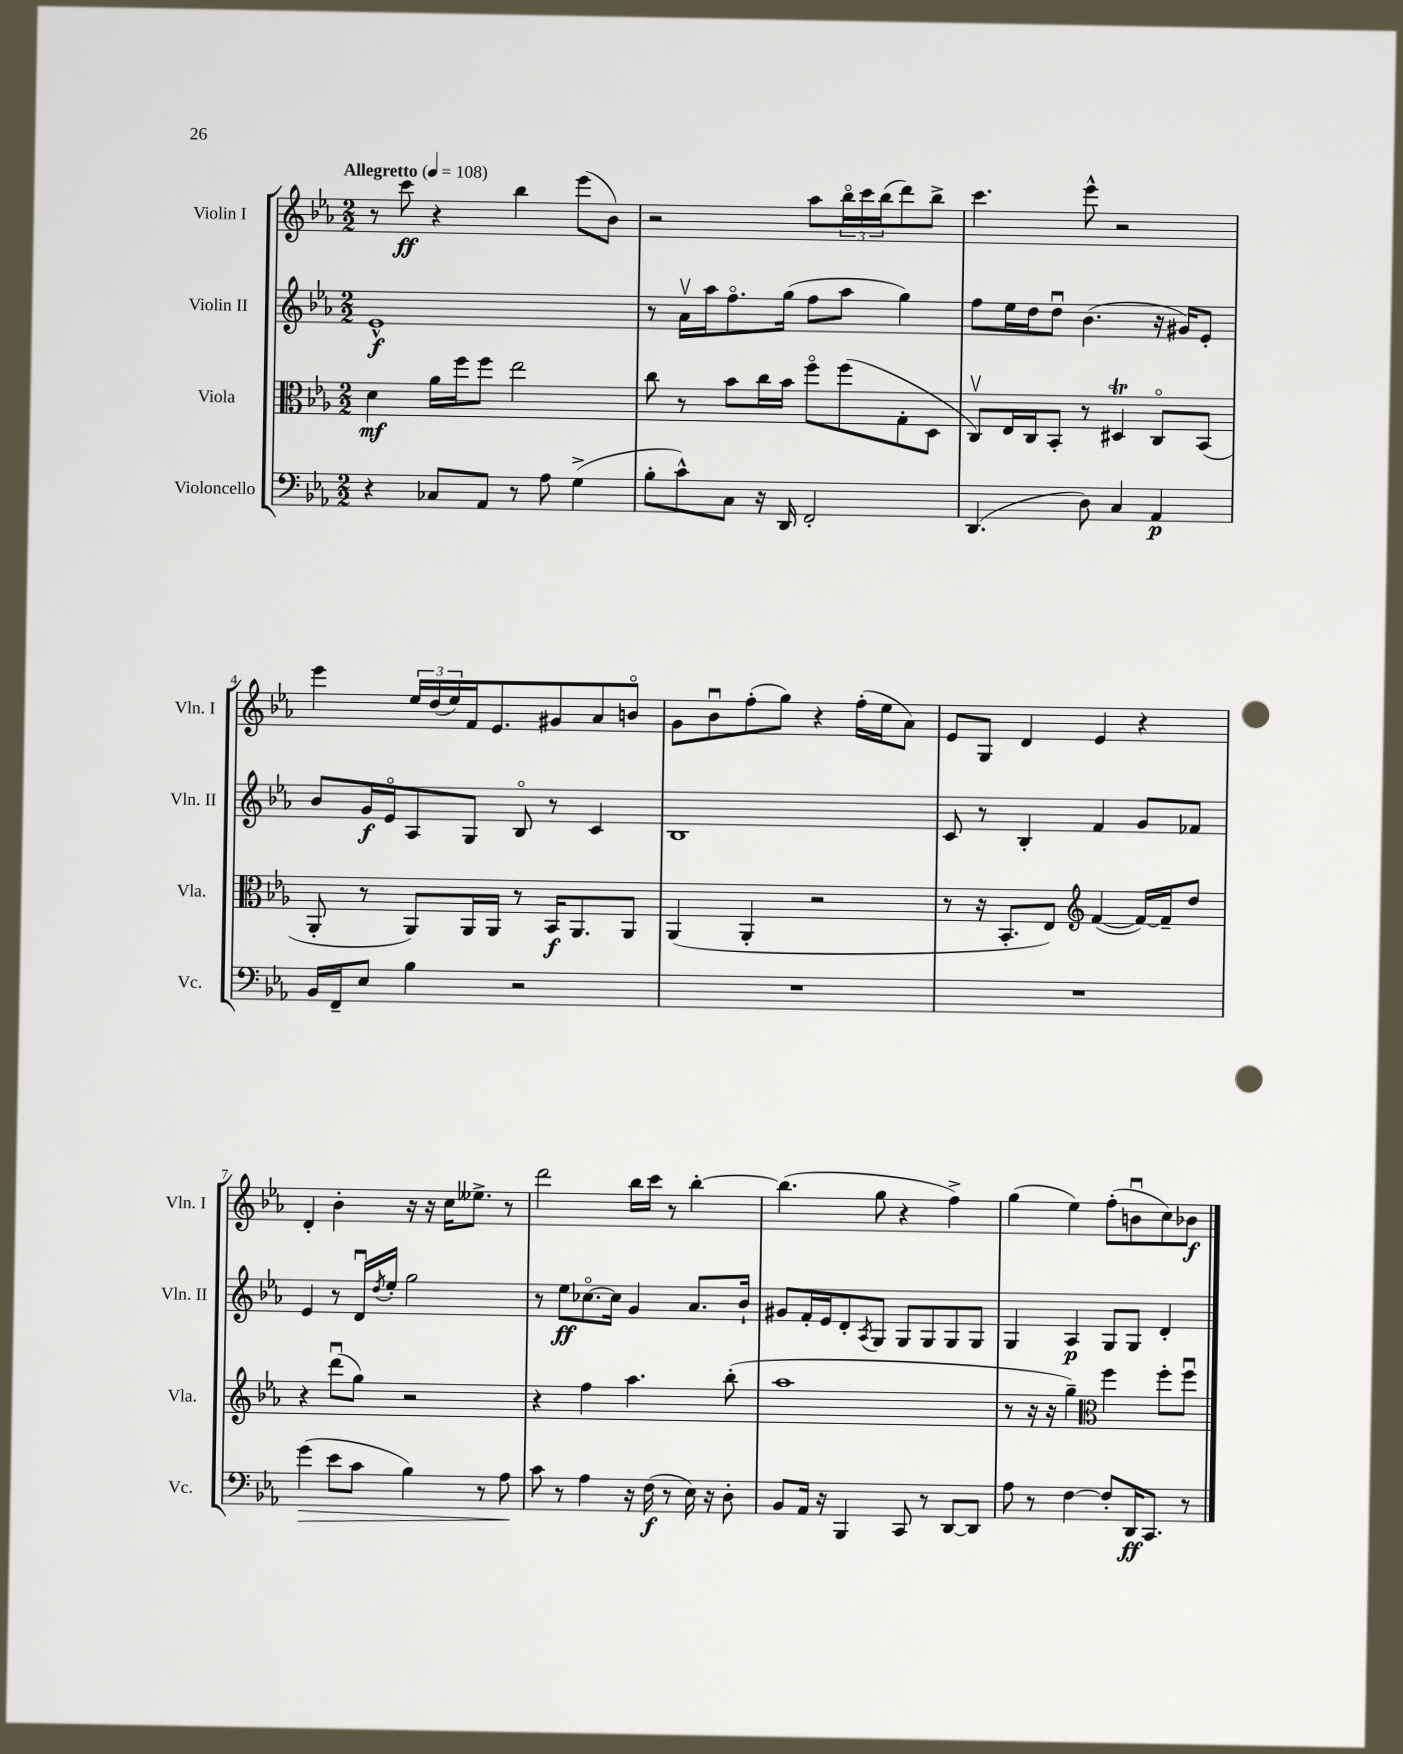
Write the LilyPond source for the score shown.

<<
\new StaffGroup <<
\new Staff = "s0" \with { instrumentName = "Violin I" shortInstrumentName = "Vln. I" } {
    \clef treble \key ees \major \numericTimeSignature \time 2/2 \tempo "Allegretto" 4 = 108
    r8 c'''8\ff r4 bes''4 ees'''8( bes'8) |
    r2 aes''8 \tuplet 3/2 { bes''16\flageolet c'''16 bes''16( } d'''8) bes''8-> |
    c'''4. ees'''8-^ r2 |
    ees'''4 \tuplet 3/2 { ees''16 d''16( ees''16) } f'16 ees'8. gis'8 aes'8 b'8\flageolet |
    g'8 bes'8\downbow f''8-.( g''8) r4 f''16-.( ees''16 aes'8) |
    ees'8 g8 d'4 ees'4 r4 |
    d'4-. bes'4-. r16 r16 c''16 eeses''8.-> r8 |
    d'''2 bes''16 c'''16 r8 bes''4~-. |
    bes''4.( g''8 r4 f''4->) |
    g''4( ees''4) f''8-.( b'8\downbow c''8) bes'8\f \bar "|." |
}
\new Staff = "s1" \with { instrumentName = "Violin II" shortInstrumentName = "Vln. II" } {
    \clef treble \key ees \major \numericTimeSignature \time 2/2
    ees'1-^\f |
    r8 aes'16\upbow aes''16 f''8.\flageolet g''16( f''8 aes''8 g''4) |
    f''8 ees''16 d''16 d''8\downbow bes'4.( r16 gis'16) ees'8-. |
    bes'8 g'16\f ees'16\flageolet aes8 g8 bes8\flageolet r8 c'4 |
    bes1 |
    c'8 r8 bes4-. f'4 g'8 fes'8 |
    ees'4 r8 d'16\downbow \acciaccatura { d''8 } ees''16-. g''2 |
    r8 ees''8\ff ces''8.~\flageolet ces''16 g'4 aes'8. bes'16-! |
    gis'8 f'16-. ees'16 d'8-. \acciaccatura { aes8 } g8 g8 g8 g8 g8 |
    g4 aes4\p g8 g8 d'4-. \bar "|." |
}
\new Staff = "s2" \with { instrumentName = "Viola" shortInstrumentName = "Vla." } {
    \clef alto \key ees \major \numericTimeSignature \time 2/2
    d'4\mf aes'16 f''16 f''8 ees''2 |
    c''8 r8 bes'8 c''16 bes'16 f''8\flageolet f''8( g8-. d8 |
    c8\upbow) ees16 c16 bes,8-. r8 dis4\trill c8\flageolet bes,8( |
    aes,8-. r8 aes,8) aes,16 aes,16 r8 bes,16\f aes,8. aes,8 |
    aes,4( aes,4-. r2 |
    r8 r16 bes,8.-. ees8) \clef treble f'4~( f'16~) f'16-- d''8 |
    r4 d'''8\downbow( g''8) r2 |
    r4 f''4 aes''4. bes''8-.( |
    aes''1 |
    r8 r16 r16 g''4--) \clef alto f''4 f''8-. f''8\downbow \bar "|." |
}
\new Staff = "s3" \with { instrumentName = "Violoncello" shortInstrumentName = "Vc." } {
    \clef bass \key ees \major \numericTimeSignature \time 2/2
    r4 ces8 aes,8 r8 aes8 g4->( |
    bes8-. c'8-^) c8 r16 d,16 f,2-. |
    d,4.( d8) c4 aes,4\p |
    bes,16 f,16-- ees8 bes4 r2 |
    R1 |
    R1 |
    g'4\>( ees'8 c'8 bes4) r8 aes8\! |
    c'8 r8 aes4 r16 f16\f( r8 ees16) r16 d8-. |
    bes,8 aes,16 r16 bes,,4 c,8 r8 d,8~ d,8 |
    aes8 r8 f4~ f8-. d,16\ff c,8. r8 \bar "|." |
}
>>
>>
